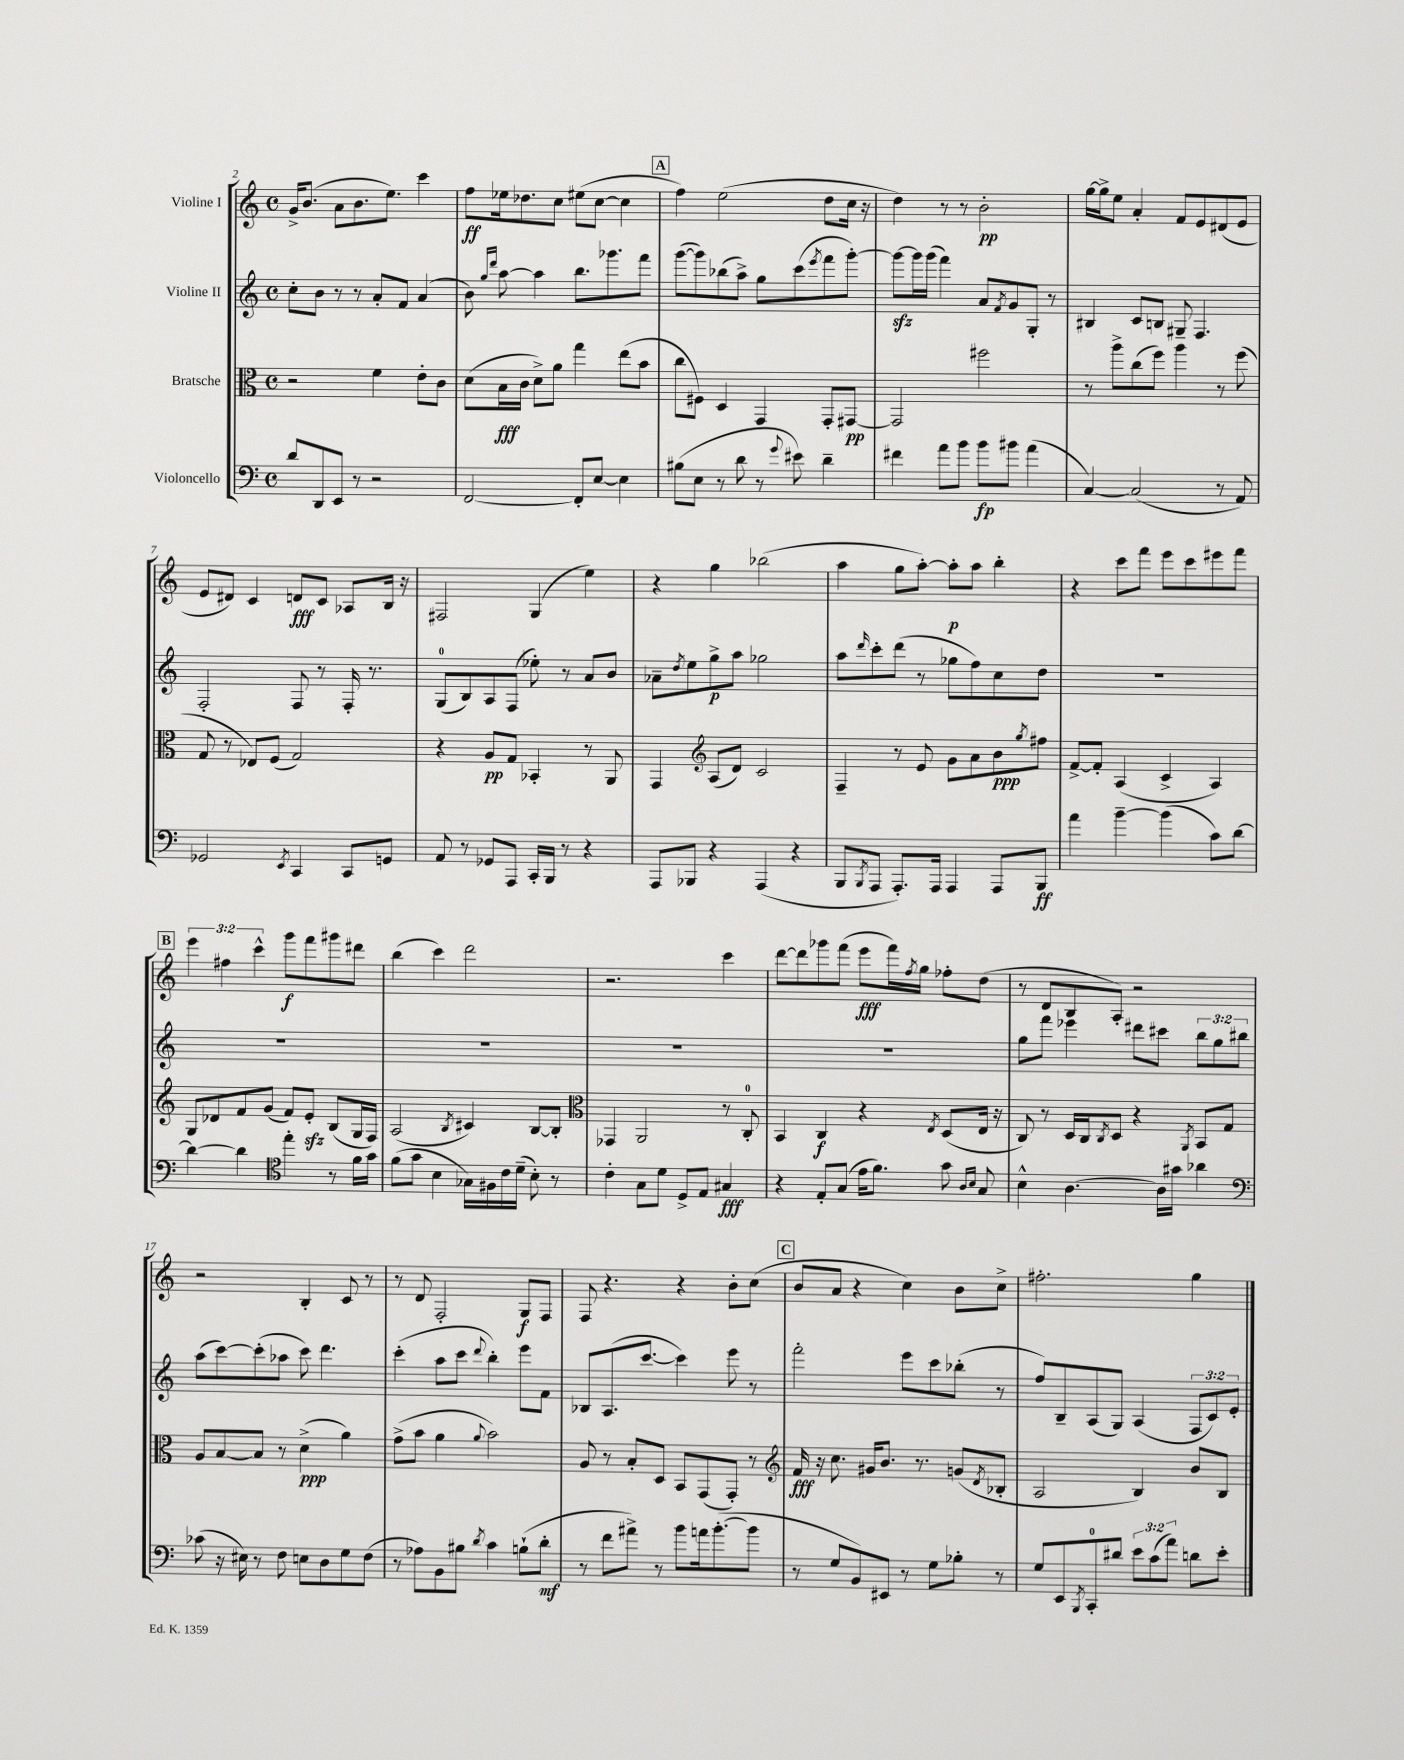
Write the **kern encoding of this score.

**kern	**dynam	**kern	**dynam	**kern	**dynam	**kern	**dynam
*part4	*part4	*part3	*part3	*part2	*part2	*part1	*part1
*staff4	*staff4	*staff3	*staff3	*staff2	*staff2	*staff1	*staff1
*I"Violoncello	*	*I"Bratsche	*	*I"Violine II	*	*I"Violine I	*
*clefF4	*	*clefC3	*	*clefG2	*	*clefG2	*
*k[]	*	*k[]	*	*k[]	*	*k[]	*
*M4/4	*	*M4/4	*	*M4/4	*	*M4/4	*
*met(c)	*	*met(c)	*	*met(c)	*	*met(c)	*
=2	=2	=2	=2	=2	=2	=2	=2
8d/L	.	2r	.	8cc'\L	.	16g^/KL	.
.	.	.	.	.	.	(8.b/J	.
8DD/	.	.	.	8b\J	.	.	.
8EE/J	.	.	.	8r	.	8a\L	.
8r	.	.	.	8r	.	8.b\	.
2r	.	4f\	.	8a'/L	.	.	.
.	.	.	.	.	.	8.ee\J)	.
.	.	.	.	8f/J	.	.	.
.	.	8e'\L	.	(4a/	.	4ccc\	.
.	.	8c\J	.	.	.	.	.
=3	=3	=3	=3	=3	=3	=3	=3
[2FF/	.	(8d\L	.	8b\)	.	8ff\L	ff
.	.	.	.	16qqgg/LL	.	.	.
.	.	.	.	16qqddd/JJ	.	.	.
.	.	16B\L	fff	[8aa\	.	16ee-X\k	.
.	.	16c\JJ	.	.	.	8.dd-X\	.
.	.	8d^\L)	.	4aa\]	.	.	.
.	.	8a\J	.	.	.	8cc\J	.
8FF'/L]	.	4gg\	.	8.bb\L	.	(8ee#X\L	.
[8E/J	.	.	.	.	.	[8cc\J	.
.	.	.	.	8.ggg-X\	.	.	.
4E\]	.	(8ee\L	.	.	.	4cc\]	.
.	.	8b\J	.	8fff\J	.	.	.
!!LO:REH:place=s1:t=A
=4	=4	=4	=4	=4	=4	=4	=4
(8B#X\L	.	8cc\L	.	([8ggg\L	.	4ff\)	.
8E\J	.	8F#X\J)	.	8ggg\])	.	.	.
8r	.	4D/	.	(8bb-X\	.	(2ee\	.
8d\	.	.	.	8aa^\J)	.	.	.
8r	.	4GG/	.	8gg\L	.	.	.
8qqg/	.	.	.	.	.	.	.
8e#X\)	.	.	.	(8ccc\	.	.	.
.	.	.	.	8qeee/	.	.	.
4d~\	.	8GG'/L	.	8fff\	.	8dd\L	.
.	.	[8GG#X/J	pp	[8ggg'\J)	.	16cc\Jk	.
.	.	.	.	.	.	16r	.
=5	=5	=5	=5	=5	=5	=5	=5
4f#X\	.	2GG#/]	.	8gggzz\L_	.	4dd\)	.
.	.	.	.	16ggg\L]	.	.	.
.	.	.	.	(16ggg\JJ	.	.	.
8a\L	.	.	.	4fff\)	.	8r	.
8b\J	.	.	.	.	.	8r	.
8b\L	fp	2ff#X\	.	8a/L	.	2b'\	pp
.	.	.	.	8qf/	.	.	.
8b#X\J	.	.	.	8g/	.	.	.
(4a\	.	.	.	8G'/J	.	.	.
.	.	.	.	8r	.	.	.
=6	=6	=6	=6	=6	=6	=6	=6
[4C/)	.	8r	.	4B#X/	.	[16gg\LL	.
.	.	.	.	.	.	16gg^\J]	.
.	.	8aa^\L	.	.	.	8ee\J	.
(2C/]	.	(8cc\	.	8c/L	.	4a'/	.
.	.	8ff\J)	.	8Bn/J	.	.	.
.	.	4aa\	.	8G#X~/	.	8f/L	.
.	.	.	.	4.F/	.	8e/	.
8r	.	8r	.	.	.	(8d#X/	.
8AA/)	.	(8ff\	.	.	.	8e/J	.
!!LO:LB:g=z
=7	=7	=7	=7	=7	=7	=7	=7
2GG-X/	.	8G/	.	2F'/	.	8e/L	.
.	.	8r	.	.	.	8d#X/J)	.
.	.	8E-X/L)	.	.	.	4c/	.
.	.	(8F/J	.	.	.	.	.
8qEE/	.	.	.	.	.	.	.
4CC/	.	2G/)	.	8F/	.	8dn/L	fff
.	.	.	.	8r	.	8c/J	.
8CC/L	.	.	.	16F'/	.	8A-X/L	.
.	.	.	.	8.r	.	.	.
8GGn/J	.	.	.	.	.	16B/Jk	.
.	.	.	.	.	.	16r	.
=8	=8	=8	=8	=8	=8	=8	=8
8AA/	.	4r	.	(8G/L	.	2F#X/	.
8r	.	.	.	8B/)	.	.	.
8GG-X/L	.	8A/L	pp	8A/	.	.	.
8AAA/J	.	8G/J	.	(8F/J	.	.	.
16CC'/LL	.	4BB-X'/	.	8ee-X'\)	.	(4G/	.
16BBB/JJ	.	.	.	.	.	.	.
8r	.	.	.	8r	.	.	.
4r	.	8r	.	8a/L	.	4ee\)	.
.	.	8AA/	.	8b/J	.	.	.
=9	=9	=9	=9	=9	=9	=9	=9
8AAA/L	.	4GG/	.	8a-X~\L	.	4r	.
.	.	.	.	8qdd/	.	.	.
8BBB-X/J	.	.	.	8ee\	.	.	.
*	*	*clefG2	*	*	*	*	*
4r	.	(8A/L	.	8gg^\	p	4gg\	.
.	.	8d/J)	.	8aa\J	.	.	.
(4AAA/	.	2c/	.	2gg-X\	.	(2bb-X\	.
4r	.	.	.	.	.	.	.
=10	=10	=10	=10	=10	=10	=10	=10
8BBB/L	.	4F~/	.	8aa\L	.	4aa\	.
8qBBB/	.	.	.	16qqddd/	.	.	.
8AAA/J	.	.	.	8ccc'\	.	.	.
8.AAA'/L)	.	8r	.	(8ddd\J	.	8gg\L	.
.	.	8e/	.	8r	.	[8aa'\J)	.
16AAA/Jk	.	.	.	.	.	.	.
4AAA/	.	8g\L	.	8gg-X\L	.	8aa'\L]	p
.	.	8a\	.	8ff\)	.	8aa\J	.
8AAA/L	.	8b\	ppp	8cc\	.	4bb'\	.
.	.	8qgg/	.	.	.	.	.
8BBB/J	ff	8ff#X\J	.	8dd\J	.	.	.
=11	=11	=11	=11	=11	=11	=11	=11
4a\	.	[8f^/L	.	1r	.	4r	.
.	.	8f'/J]	.	.	.	.	.
[4b~\	.	(4A/	.	.	.	8ccc\L	.
.	.	.	.	.	.	8fff\J	.
(4b\]	.	4c^/	.	.	.	8eee\L	.
.	.	.	.	.	.	8ccc\	.
8c\L)	.	4A/)	.	.	.	8eee#X\	.
[8d\J	.	.	.	.	.	8fff\J	.
!!LO:LB:g=z
!!LO:REH:place=s1:t=B
=12	=12	=12	=12	=12	=12	=12	=12
4d\_	.	8G/L	.	1r	.	6eee\	.
.	.	8d-X/	.	.	.	.	.
.	.	.	.	.	.	6ff#X\	.
4d\]	.	8f/	.	.	.	.	.
.	.	.	.	.	.	6ccc^^\	.
.	.	(8g/J	.	.	.	.	.
*clefC4	*	*	*	*	*	*	*
4ee'\	.	8f/L)	.	.	.	8ggg\L	f
.	.	8ezz'/J	.	.	.	8fff\	.
8r	.	(8B/L	.	.	.	8ggg#X\	.
16f\LL	.	16G/L	.	.	.	8ddd#X\J	.
16g\JJ	.	16F/JJ)	.	.	.	.	.
=13	=13	=13	=13	=13	=13	=13	=13
(8f\L	.	(2A/	.	1r	.	(4bb\	.
8g\J	.	.	.	.	.	.	.
4B\	.	.	.	.	.	4ccc\)	.
.	.	8qB/	.	.	.	.	.
16G-X\LL)	.	4c#X/)	.	.	.	2ddd\	.
16F#X\	.	.	.	.	.	.	.
16c\	.	.	.	.	.	.	.
(16d~\JJ	.	.	.	.	.	.	.
8B'\)	.	[8B/L	.	.	.	.	.
8r	.	8B'/J]	.	.	.	.	.
=14	=14	=14	=14	=14	=14	=14	=14
*	*	*clefC3	*	*	*	*	*
4c'\	.	4GG-X/	.	1r	.	2.r	.
8G\L	.	2AA/	.	.	.	.	.
8d\J	.	.	.	.	.	.	.
8D^/L	.	.	.	.	.	.	.
8E/J	.	.	.	.	.	.	.
4G#X/	fff	8r	.	.	.	4ccc\	.
.	.	8C'/	.	.	.	.	.
=15	=15	=15	=15	=15	=15	=15	=15
4r	.	4BB/	.	1r	.	[8ddd\L	.
.	.	.	.	.	.	8ddd\]	.
8E'/L	.	4C/	f	.	.	8ggg-X\	.
(8G/J	.	.	.	.	.	(8fff\J	.
16e\KL	.	4r	.	.	.	8eee\L	fff
8.f\J)	.	.	.	.	.	.	.
.	.	.	.	.	.	16fff\L)	.
.	.	.	.	.	.	8qff/	.
.	.	.	.	.	.	16gg\JJ	.
.	.	8qE/	.	.	.	.	.
8g\	.	(8D/L	.	.	.	8ff-X'\L	.
16qqA/LL	.	.	.	.	.	.	.
16qqB/JJ	.	.	.	.	.	.	.
8G/	.	16E/Jk	.	.	.	(8dd\J	.
.	.	16r	.	.	.	.	.
=16	=16	=16	=16	=16	=16	=16	=16
4B^^\	.	8C/)	.	8gg\L	.	8r	.
.	.	8r	.	8fff\J	.	8d/L	.
[4.A\	.	16D/LL	.	4eee-X\	.	8B/	.
.	.	16C/J	.	.	.	.	.
.	.	8qC/	.	.	.	.	.
.	.	8D/J	.	.	.	8A'/J)	.
.	.	4r	.	8ddd#X\L	.	2r	.
16A\LL]	.	.	.	8ccc#X\J	.	.	.
16g#X\JJ	.	.	.	.	.	.	.
.	.	8qAA/	.	.	.	.	.
4a-X\	.	8BB/L	.	12bb\L	.	.	.
.	.	.	.	12gg\	.	.	.
.	.	8G/J	.	.	.	.	.
.	.	.	.	12bb#X\J	.	.	.
!!LO:LB:g=z
=17	=17	=17	=17	=17	=17	=17	=17
*clefF4	*	*	*	*	*	*	*
(8c-X\	.	8A/L	.	(8aa\L	.	2r	.
16r	.	[8B/	.	[8ccc\)	.	.	.
16E#X\)	.	.	.	.	.	.	.
8r	.	8B/J]	.	(8ccc'\]	.	.	.
8F\	.	8r	.	8aa-X\J	.	.	.
8En\L	.	(4d^\	ppp	8ccc\)	.	4B'/	.
8D\	.	.	.	4.ddd\	.	.	.
8G\	.	4a\)	.	.	.	8c/	.
(8F\J	.	.	.	.	.	8r	.
=18	=18	=18	=18	=18	=18	=18	=18
8r	.	(8g^\L	.	(4ccc'\	.	8r	.
8A-X\L)	.	8b\J	.	.	.	8d/	.
8BB\	.	4a\	.	8aa\L	.	2F'/	.
8B#X\J	.	.	.	8ccc\J	.	.	.
8qd/	.	8qqa/	.	8qqddd/	.	.	.
4c\	.	2b\)	.	4bb'\)	.	.	.
(8Bn`\L	.	.	.	8eee\L	.	8G/L	f
8d'\J	mf	.	.	8f\J	.	8F/J	.
=19	=19	=19	=19	=19	=19	=19	=19
8r	.	8A/	.	8B-X/L	.	8F/	.
8f\L	.	8r	.	(8.A/	.	4.r	.
8a#X^\J)	.	8B'/L	.	.	.	.	.
.	.	.	.	[8.ccc/J	.	.	.
8r	.	8D/J	.	.	.	.	.
8b\L	.	8BB/L	.	4ccc\])	.	4r	.
16an\k	.	(8GG/	.	.	.	.	.
([8.b'\	.	.	.	.	.	.	.
.	.	8GG'/J)	.	8eee\	.	8b'\L	.
8b\J]	.	8r	.	8r	.	(8cc\J	.
!!LO:REH:place=s1:t=C
=20	=20	=20	=20	=20	=20	=20	=20
*	*	*clefG2	*	*	*	*	*
8r	.	16f/	fff	2fff'\	.	8b/L	.
.	.	16r	.	.	.	.	.
8G/L	.	8.cc\	.	.	.	8a/J	.
8BB/)	.	.	.	.	.	4r	.
.	.	16g#X/KL	.	.	.	.	.
8EE#X/J	.	8.b/J	.	.	.	.	.
8r	.	.	.	8eee\L	.	4cc\)	.
.	.	8.r	.	.	.	.	.
8G\L	.	.	.	8ccc\	.	.	.
8B-X'\J	.	(8gn/L	.	(8bb-X'\J	.	8b\L	.
.	.	8qd/	.	.	.	.	.
8r	.	8B-X'/J	.	8r	.	8cc^\J	.
=21	=21	=21	=21	=21	=21	=21	=21
8G/L	.	2A/	.	8ff/L)	.	2.ff#X'\	.
8EE/	.	.	.	8B~/	.	.	.
8qBBB/	.	.	.	.	.	.	.
8CC'/	.	.	.	(8A/	.	.	.
8d#X/J	.	.	.	8G/J)	.	.	.
12e\L	.	4B/)	.	(4A/	.	.	.
(12c\	.	.	.	.	.	.	.
12a\J)	.	.	.	.	.	.	.
8dn\L	.	8b/L	.	12F/L	.	4gg\	.
.	.	.	.	12c/)	.	.	.
8e'\J	.	8B/J	.	.	.	.	.
.	.	.	.	12e'/J	.	.	.
==	==	==	==	==	==	==	==
*-	*-	*-	*-	*-	*-	*-	*-
